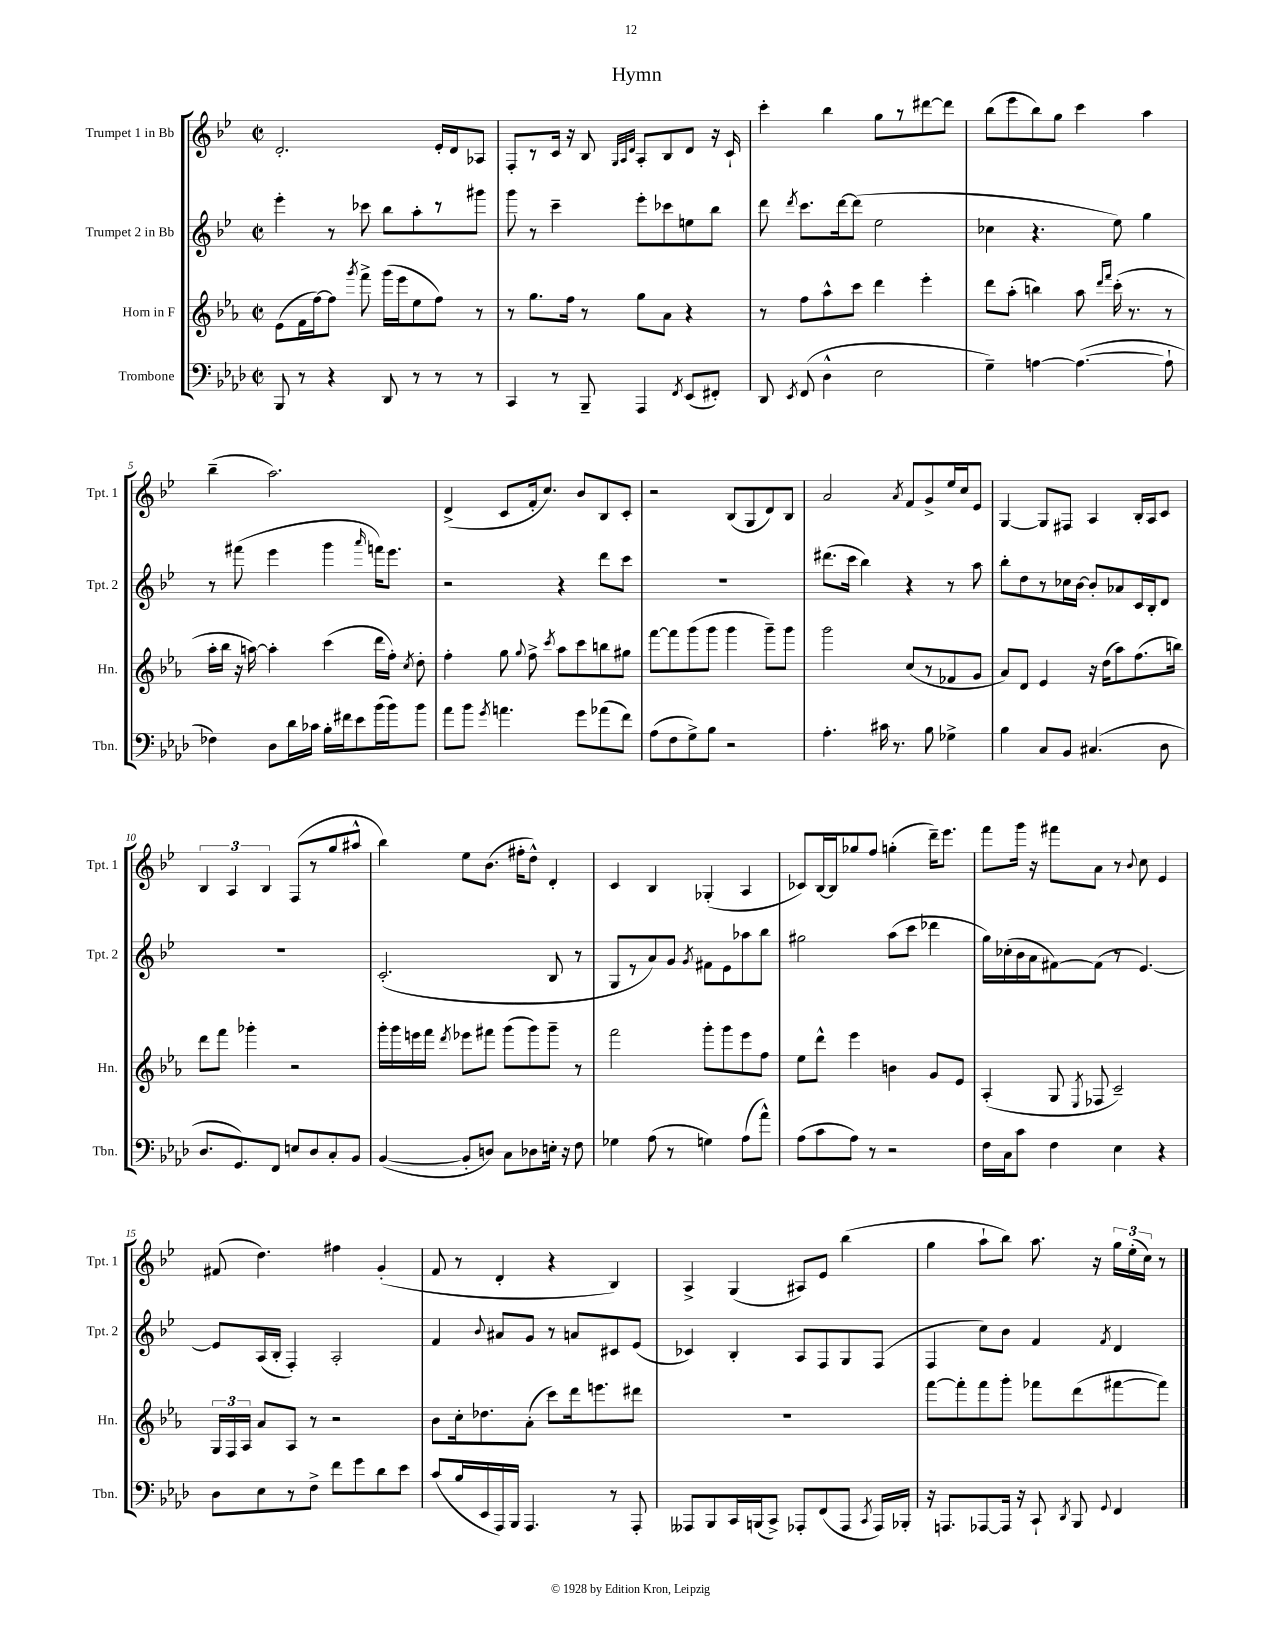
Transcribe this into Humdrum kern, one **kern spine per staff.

**kern	**kern	**kern	**kern
*staff4	*staff3	*staff2	*staff1
*clefF4	*clefG2	*clefG2	*clefG2
*k[b-e-a-d-]	*k[b-e-a-]	*k[b-e-]	*k[b-e-]
*M2/2	*M2/2	*M2/2	*M2/2
*met(c|)	*met(c|)	*met(c|)	*met(c|)
8BBB-/	(8e-\L	4eee-'\	2.d'/
8r	16f\L	.	.
.	[16ff\J)	.	.
4r	8ff\]J	8r	.
.	8qggg/	.	.
.	8fff^\	8ccc-\	.
8DD-/	(16ggg\LL	8bb-\L	.
.	16eee-\J	.	.
8r	8ee-\	8aa'\	.
8r	8ff\J)	8r	16e-'/LL
.	.	.	16d/J
8r	8r	8ggg#\J	8A-/J
=	=	=	=
4CC/	8r	8ggg\	8F'/L
.	8.gg\L	8r	8r
8r	.	4ccc~\	16c/Jk
.	16ff\Jk	.	16r
8BBB-~/	8r	.	8B-/
.	.	.	32qqG/LLL
.	.	.	32qqA/
.	.	.	32qqd/JJJ
4AAA-/	8gg\L	8eee-'\L	8A'/L
.	8a-\J	8ccc-\	8B-/
8qFF/	.	.	.
(8EE-/L	4r	8ee\	8d/J
8FF#'/J)	.	8bb-\J	16r
.	.	.	16c`/
=	=	=	=
8DD-/	8r	8ddd\	4ccc'\
8qEE-/	.	8qddd/	.
(8FF/	8ff\L	8.ccc\L	.
4D-^^\	8aa-^^\	.	4bb-\
.	.	[16ddd\k	.
.	8ccc\J	(8ddd\]J	.
2E-\	4ddd\	2ee-\	8gg\L
.	.	.	8r
.	4eee-'\	.	[8ddd#\
.	.	.	8ddd#\]J
=	=	=	=
4G~\)	8ddd\L	4cc-\	(8bb-\L
.	(8aa-'\J	.	8eee-\
[4A\	4bb\)	4.r	8bb-\)
.	.	.	8gg\J
(4.A\_	8aa-\	.	4ccc\
.	16qqddd/LL	.	.
.	16qqfff/JJ	.	.
.	(16ccc'\	8ee-\)	.
.	8.r	.	.
.	.	4gg\	4aa\
8A`\]	8r	.	.
=	=	=	=
4F-\)	16aa-'\LL	8r	(4bb-~\
.	16bb-\JJ	.	.
.	16r	(8fff#\	.
.	[16aa\)	.	.
8D-\L	4aa'\]	4eee-\	2.aa\)
16d-\L	.	.	.
16c-\JJ	.	.	.
16B-'\LL	(4ccc\	4ggg\	.
16f#\J	.	.	.
8e-\	.	.	.
.	.	16qqaaa/	.
(16b-\L	16ddd\LL	16fff\LK)	.
16b-\J)	16ff'\JJ)	8.eee-\J	.
.	8qcc/	.	.
8b-\J	8dd'\	.	.
=	=	=	=
8a-\L	4ff'\	2r	(4d^/
8b-\J	.	.	.
8qg/	.	.	.
4.a\	8gg\	.	8c/L
.	8qqgg/	.	.
.	8ff^\	.	16f'/k
.	.	.	8.cc/J)
.	8qccc/	.	.
.	8aa-\L	4r	.
8g\L	8ccc\	.	8b-/L
(8a-\	8bb\	8ddd\L	8B-/
8f\J)	8gg#\J	8ccc\J	8c'/J
=	=	=	=
(8A-\L	[8fff\L	1r	2r
8F\	8fff\]	.	.
8G^\)	(8ggg\	.	.
8B-\J	8ggg\J	.	.
2r	4ggg\	.	(8B-/L
.	.	.	8G/
.	8ggg~\L)	.	8d/)
.	8ggg\J	.	8B-/J
=	=	=	=
4.A-'\	2ggg\	(8.ddd#\L	2a/
.	.	16ccc\Jk	.
.	.	4bb-\)	.
16c#\	.	.	.
8.r	.	.	.
.	.	.	8qa/
.	(8cc/L	4r	8f/L
8B-\	8r	.	8g^/
4G-^\	8f-/	8r	16ee-/L
.	.	.	16cc/J
.	8g/J	8aa\	8e-/J
=	=	=	=
4B-\	8a-/L)	8bb-'\L	[4G/
.	8d/J	8dd\	.
8C/L	4e-/	8r	8G/]L
8BB-/J	.	16cc-\L	8F#/J
.	.	[16b-\JJ	.
(4.C#/	16r	8b-'/]L	4A/
.	(16dd\LK	.	.
.	8aa-\)	8a-/	.
.	(8.ff\	16c/L	16B-'/LL
.	.	16B-'/J	16A/J
8D-\	.	8d/J	8c/J
.	16bb\Jk)	.	.
=	=	=	=
8.D-/L	8ddd\L	1r	6B-/
.	8fff\J	.	.
.	.	.	6A/
8.GG/)	.	.	.
.	4ggg-'\	.	.
.	.	.	6B-/
8FF/J	.	.	.
8E/L	2r	.	(8F/L
8D-/	.	.	8r
8C'/	.	.	8gg/
8BB-/J	.	.	8aa#^^/J
=	=	=	=
([4BB-/	16ggg'\LL	(2.c'/	4bb-\)
.	16ggg\	.	.
.	16eee\	.	.
.	16fff\JJ	.	.
.	8qddd/	.	.
8BB-'/]L	8eee-\L	.	8ee-\L
8D/J)	8fff#\J	.	(8.b-\J
8C\L	(8ggg\L	.	.
.	.	.	16ff#'\LK
8D-\	8ggg\)	.	8dd^^\J)
16E'\Jk	8ggg~\J	8B-/	4d'/
16r	.	.	.
8F\	8r	8r	.
=	=	=	=
4G-\	2fff\	8G/L	4c/
.	.	8r	.
(8A-\	.	8a/)	4B-/
8r	.	8g/J	.
.	.	8qg/	.
4G\)	8ggg'\L	8f#\L	(4G-'/
.	8ggg\	8e-\	.
(8A-\L	8eee-\	8aa-\	4A/
8a-^^\J)	8ff\J	8bb-\J	.
=	=	=	=
(8A-\L	8ee-\L	2gg#\	8c-/L)
8c\	8ddd^^\J	.	[16B-/L
.	.	.	16B-/]J
8A-\J)	4eee-\	.	8gg-/
8r	.	.	8ff/J
2r	4b\	(8aa\L	(4gg'\
.	.	8ccc\J	.
.	8g/L	4ddd-\	16ddd~\LK)
.	.	.	8.eee-\J
.	8e-/J	.	.
=	=	=	=
16F\LL	(4A-'/	16gg\LL)	8fff\L
16C\J	.	(16cc-'\	.
8c\J	.	16b-\	16ggg\Jk
.	.	16a\J	16r
4F\	8G/	[8f#\)	8fff#\L
.	8qE-/	.	.
.	8F-/	(8f#\]J	8a\J
4E-\	2c~/)	8r	8r
.	.	.	8qqb-/
.	.	[4.e-/)	8cc\
4r	.	.	4e-/
=	=	=	=
8D-\L	24G/LL	8e-/]L	(8f#/
.	24F/	.	.
.	24A-/JJ	.	.
8E-\	8a-/L	(16A/L	4.dd\)
.	.	16B-'/JJ	.
8r	8A-/J	4F'/)	.
8F^\J	8r	.	.
8f\L	2r	2A'/	4ff#\
8g\	.	.	.
8d-\	.	.	(4g'/
8e-\J	.	.	.
=	=	=	=
(8c/L	8b-\L	4f/	8f/
16B-/L	16cc'\k	.	8r
16EE-/	8.dd-\	.	.
.	.	8qqb-/	.
16AAA-/)	.	8a#/L	4d'/
16BBB-/JJ	.	.	.
4.AAA-/	(8a-'\J	8g/J	.
.	8ccc\L)	8r	4r
.	16ddd\k	8a/L	.
.	8.eee\	.	.
8r	.	8c#/	4B-/)
8AAA-'/	8ddd#\J	(8e-/J	.
=	=	=	=
8AAA--/L	1r	4c-/)	4A^/
8BBB-/	.	.	.
16CC/L	.	4B-'/	(4G/
(16BBB/J	.	.	.
8CC^/J)	.	.	.
8AAA-'/L	.	8A/L	8A#/L)
(8FF/	.	8F/	8e-/J
8AAA-/J	.	8G/	(4bb-\
8qCC/	.	.	.
16AAA-/LL)	.	(8F/J	.
16BBB-'/JJ	.	.	.
=	=	=	=
16r	[8fff\L	4F/	4gg\
8.AAA/L	.	.	.
.	8fff'\]	.	.
[8AAA-/	8fff\	8cc\L)	8aa`\L
16AAA-/]Jk	8ggg'\J	8b-\J	8bb-\J)
16r	.	.	.
8CC`/	8fff-\L	4f/	8.aa\
8qDD-/	.	.	.
8BBB-/	(8ddd\	.	.
.	.	.	16r
8qqGG/	.	8qf/	.
4FF/	[8fff#\	4d/	24gg\LL
.	.	.	(24ee-'\
.	.	.	24cc\JJ)
.	8fff#\]J)	.	8r
==	==	==	==
*-	*-	*-	*-
